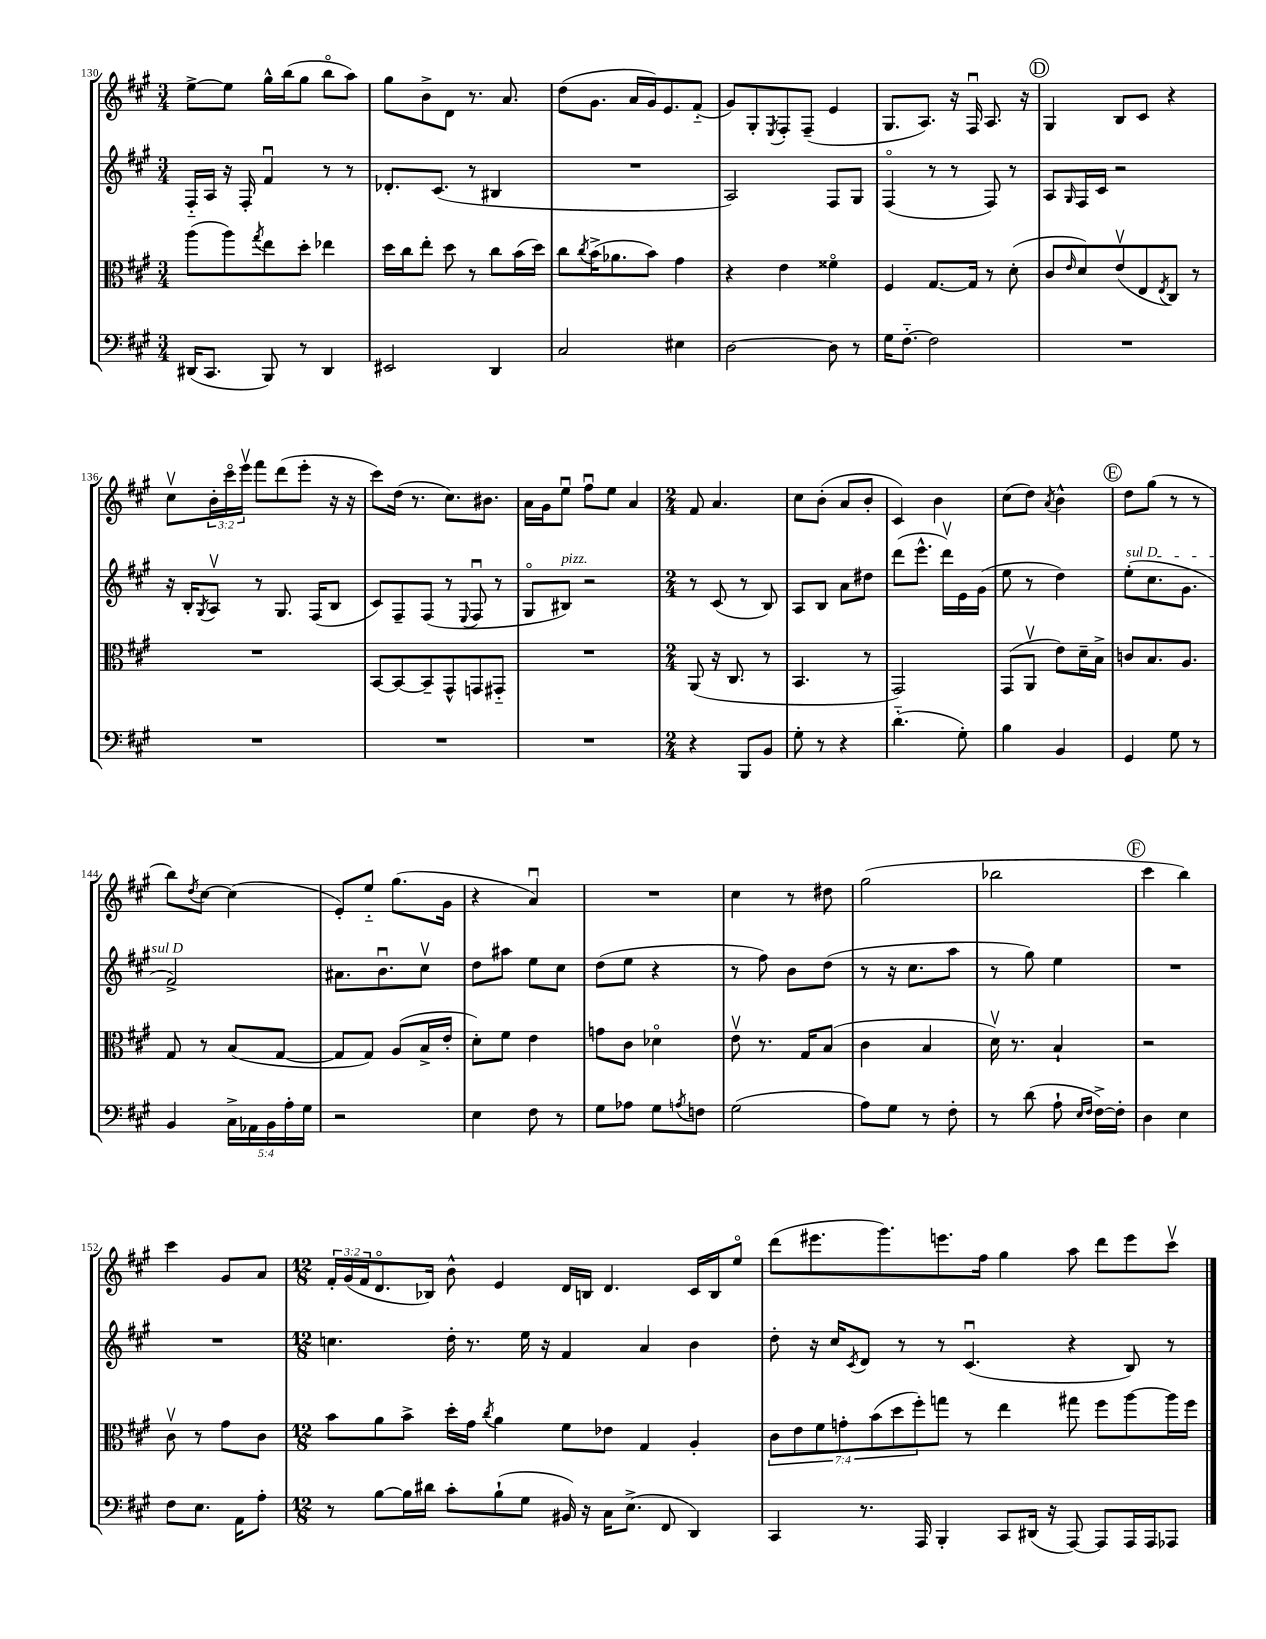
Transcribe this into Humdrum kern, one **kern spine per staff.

**kern	**kern	**kern	**kern
*part4	*part3	*part2	*part1
*staff4	*staff3	*staff2	*staff1
*clefF4	*clefC3	*clefG2	*clefG2
*k[f#c#g#]	*k[f#c#g#]	*k[f#c#g#]	*k[f#c#g#]
*M3/4	*M3/4	*M3/4	*M3/4
=130	=130	=130	=130
(16DD#X/KL	(8aa\L	16F#/LL	[8ee^\L
8.CC#/J	.	16A/JJ	.
.	8aa\)	16r	8ee\J]
.	.	16F#'/	.
.	8qgg#/	.	.
8BBB/)	8ee\	4f#u/	16gg#^^\LL
.	.	.	(16bb\J
8r	8dd'\J	.	8gg#\J
4DD#/	4ee-X\	8r	8bb\L
.	.	8r	8aa\J)
=131	=131	=131	=131
2EE#X/	16dd\LL	8.d-X'/L	8gg#\L
.	16cc#\J	.	.
.	8ee'\J	.	8b^\
.	.	(8.c#/J	.
.	8dd\	.	8d\J
.	8r	8r	8.r
4DD/	8cc#\L	4B#X/	.
.	.	.	8.a/
.	(16b\L	.	.
.	16dd\JJ)	.	.
=132	=132	=132	=132
2C#/	8cc#\L	2.r	(8dd\L
.	8qcc#/	.	.
.	(16b^\K	.	8.g#\J
.	8.a-X\	.	.
.	.	.	16a/LL
.	8b\J)	.	16g#/J)
.	.	.	8.e/
4E#X\	4g#\	.	.
.	.	.	(8f#/J
=133	=133	=133	=133
[2D\	4r	2A/)	8g#/L)
.	.	.	8G#'/
.	.	.	8qE/
.	4e\	.	8F#'/
.	.	.	(8F#~/J
8D\]	4f##X\	8F#/L	4e/
8r	.	8G#/J	.
=134	=134	=134	=134
16G#\KL	4F#/	(4F#/	8.G#/L
[8.F#\J	.	.	.
.	.	.	8.A/J)
2F#\]	[8.G#/L	8r	.
.	.	8r	16r
.	16G#/Jk]	.	16F#u/
.	8r	8F#/)	8.A/
.	(8d'\	8r	.
.	.	.	16r
!!LO:REH:place=s1:t=D
=135	=135	=135	=135
2.r	8c#/L	8A/L	4G#/
.	16qqe/	16qqG#/	.
.	8d/)	16F#/L	.
.	.	16c#/JJ	.
.	(8ev/	2r	8B/L
.	8E/	.	8c#/J
.	8qE/	.	.
.	8C#/J)	.	4r
.	8r	.	.
!!LO:LB:g=z
=136	=136	=136	=136
2.r	2.r	16r	8cc#v\L
.	.	16B'/KL	.
.	.	8qG#/	.
.	.	8Av/J	24b'\L
.	.	.	24ccc#\
.	.	.	24eeev\JJ
.	.	8r	8fff#\L
.	.	8.G#/	(8ddd\
.	.	.	8eee'\J
.	.	(16F#/KL	.
.	.	8B/J	16r
.	.	.	16r
=137	=137	=137	=137
2.r	[8BB/L	8c#/L)	8ccc#\L)
.	8BB/_	8F#~/	(16dd\Jk
.	.	.	8.r
.	8BB~/]	(8F#/J	.
.	8GG#^^/	8r	8.cc#\L)
.	.	8qqE/	.
.	8GGn/	8F#u/	.
.	.	.	8.b#X\J
.	8GG#X/J	8r	.
=138	=138	=138	=138
2.r	2.r	8G#/L	16a\LL
.	.	.	16g#\J
!	!	!LO:TX:a:i:t=pizz.	!
.	.	8B#X/J)	8eeu\J
.	.	2r	8ff#u\L
.	.	.	8ee\J
.	.	.	4a/
=139	=139	=139	=139
*M2/4	*M2/4	*M2/4	*M2/4
4r	(8AA/	8r	8f#/
.	16r	(8c#/	4.a/
.	8.C#/	.	.
8BBB/L	.	8r	.
8BB/J	8r	8B/)	.
=140	=140	=140	=140
8G#'\	4.BB/	8A/L	8cc#\L
8r	.	8B/J	(8b'\J
4r	.	8a\L	8a/L
.	8r	8dd#X\J	8b'/J
=141	=141	=141	=141
(4.d\	2GG#/)	(8ddd\L	4c#/)
.	.	8.eee^^\J	.
.	.	.	4b\
.	.	16dddv\LL)	.
8G#'\)	.	16e\	.
.	.	(16g#\JJ	.
=142	=142	=142	=142
4B\	(8GG#/L	8ee\	(8cc#\L
.	8AAv/J	8r	8dd\J)
.	.	.	8qa/
4BB/	8e\L)	4dd\)	4b^^\
.	16d~\L	.	.
.	16B^\JJ	.	.
!!LO:REH:place=s1:t=E
=143	=143	=143	=143
!	!	!LO:TX:a:i:t=sul D	!
4GG#/	8cn/L	(8ee'\L	8dd\L
.	8.B/	8.cc#\	(8gg#\J
8G#\	.	.	8r
.	8.A/J	8.g#\J	.
8r	.	.	8r
!!LO:LB:g=z
=144	=144	=144	=144
4BB/	8G#/	2f#^/)	8bb\L)
.	.	.	8qdd/
.	8r	.	[8cc#\J
20C#^\LL	(8B/L	.	(4cc#\]
20AA-X\	.	.	.
20BB\	.	.	.
.	[8G#/J	.	.
20A'\	.	.	.
20G#\JJ	.	.	.
=145	=145	=145	=145
2r	8G#/L]	8.a#X\L	8e'/L)
.	8G#/J)	.	8ee/J
.	.	8.bu\	.
.	(8A/L	.	(8.gg#\L
.	16B^/L	8cc#v\J	.
.	16e'/JJ	.	16g#\Jk
=146	=146	=146	=146
4E\	8d'\L)	8dd\L	4r
.	8f#\J	8aa#X\J	.
8F#\	4e\	8ee\L	4au/)
8r	.	8cc#\J	.
=147	=147	=147	=147
8G#\L	8gn\L	(8dd\L	2r
8A-X\J	8c#\J	8ee\J	.
8G#\L	4d-X\	4r	.
8qAn/	.	.	.
8Fn\J	.	.	.
=148	=148	=148	=148
(2G#\	8ev\	8r	4cc#\
.	8.r	8ff#\)	.
.	.	8b\L	8r
.	16G#/KL	.	.
.	(8B/J	(8dd\J	8dd#X\
=149	=149	=149	=149
8A\L)	4c#\	8r	(2gg#\
8G#\J	.	16r	.
.	.	8.cc#\L	.
8r	4B/	.	.
8F#'\	.	8aa\J	.
=150	=150	=150	=150
8r	16dv\)	8r	2bb-X\
.	8.r	.	.
(8d\	.	8gg#\)	.
8A`\	4B`/	4ee\	.
16qqE/LL	.	.	.
16qqF#/JJ	.	.	.
[16F#^\LL)	.	.	.
16F#'\JJ]	.	.	.
!!LO:REH:place=s1:t=F
=151	=151	=151	=151
4D\	2r	2r	4ccc#\
4E\	.	.	4bb\)
!!LO:LB:g=z
=152	=152	=152	=152
8F#\L	8c#v\	2r	4ccc#\
8.E\J	8r	.	.
.	8g#\L	.	8g#/L
16AA\KL	.	.	.
8A'\J	8c#\J	.	8a/J
=153	=153	=153	=153
*M12/8	*M12/8	*M12/8	*M12/8
8r	8b\L	4.ccn\	24f#'/LL
.	.	.	(24g#/
.	.	.	24f#/J
[8B\L	8a\	.	8.d/
16B\L]	8b^\J	.	.
16d#X\JJ	.	.	16B-X/Jk)
8c#'\L	16dd'\LL	16dd'\	8b^^\
.	16g#\JJ	8.r	.
.	8qcc#/	.	.
(8B`\	4a\	.	4e/
8G#\J	.	16ee\	.
.	.	16r	.
16BB#X/)	8f#\L	4f#/	16d/LL
16r	.	.	16Bn/JJ
16C#\KL	8e-X\J	.	4.d/
(8.E^\J	.	.	.
.	4G#/	4a/	.
8FF#/	.	.	.
4DD/)	4A'/	4b\	16c#/LL
.	.	.	16B/J
.	.	.	8ee/J
=154	=154	=154	=154
4CC#/	14c#\L	8dd'\	(8ddd\L
.	14e\	.	.
.	.	16r	8.eee#X\
.	14f#\	.	.
.	.	16cc#/KL	.
.	14gn'\	.	.
.	.	8qc#/	.
8.r	.	8d/J	.
.	(14b\	.	.
.	.	.	8.ggg#\)
.	14dd\	.	.
.	.	8r	.
.	14ff#'\)	.	.
16AAA/	.	.	.
4BBB'/	8ggn\J	8r	8.eeen\
.	8r	(4.c#u/	.
.	.	.	16ff#\Jk
8CC#/L	4ee\	.	4gg#\
(16DD#X/Jk	.	.	.
16r	.	.	.
[8AAA/)	8gg#X\	4r	8aa\
8AAA/L]	8ff#\L	.	8ddd\L
16AAA/L	[8aa\	8B/)	8eee\
16AAA/J	.	.	.
8AAA-X/J	16aa\L]	8r	8ccc#v\J
.	16ff#\JJ	.	.
==	==	==	==
*-	*-	*-	*-
